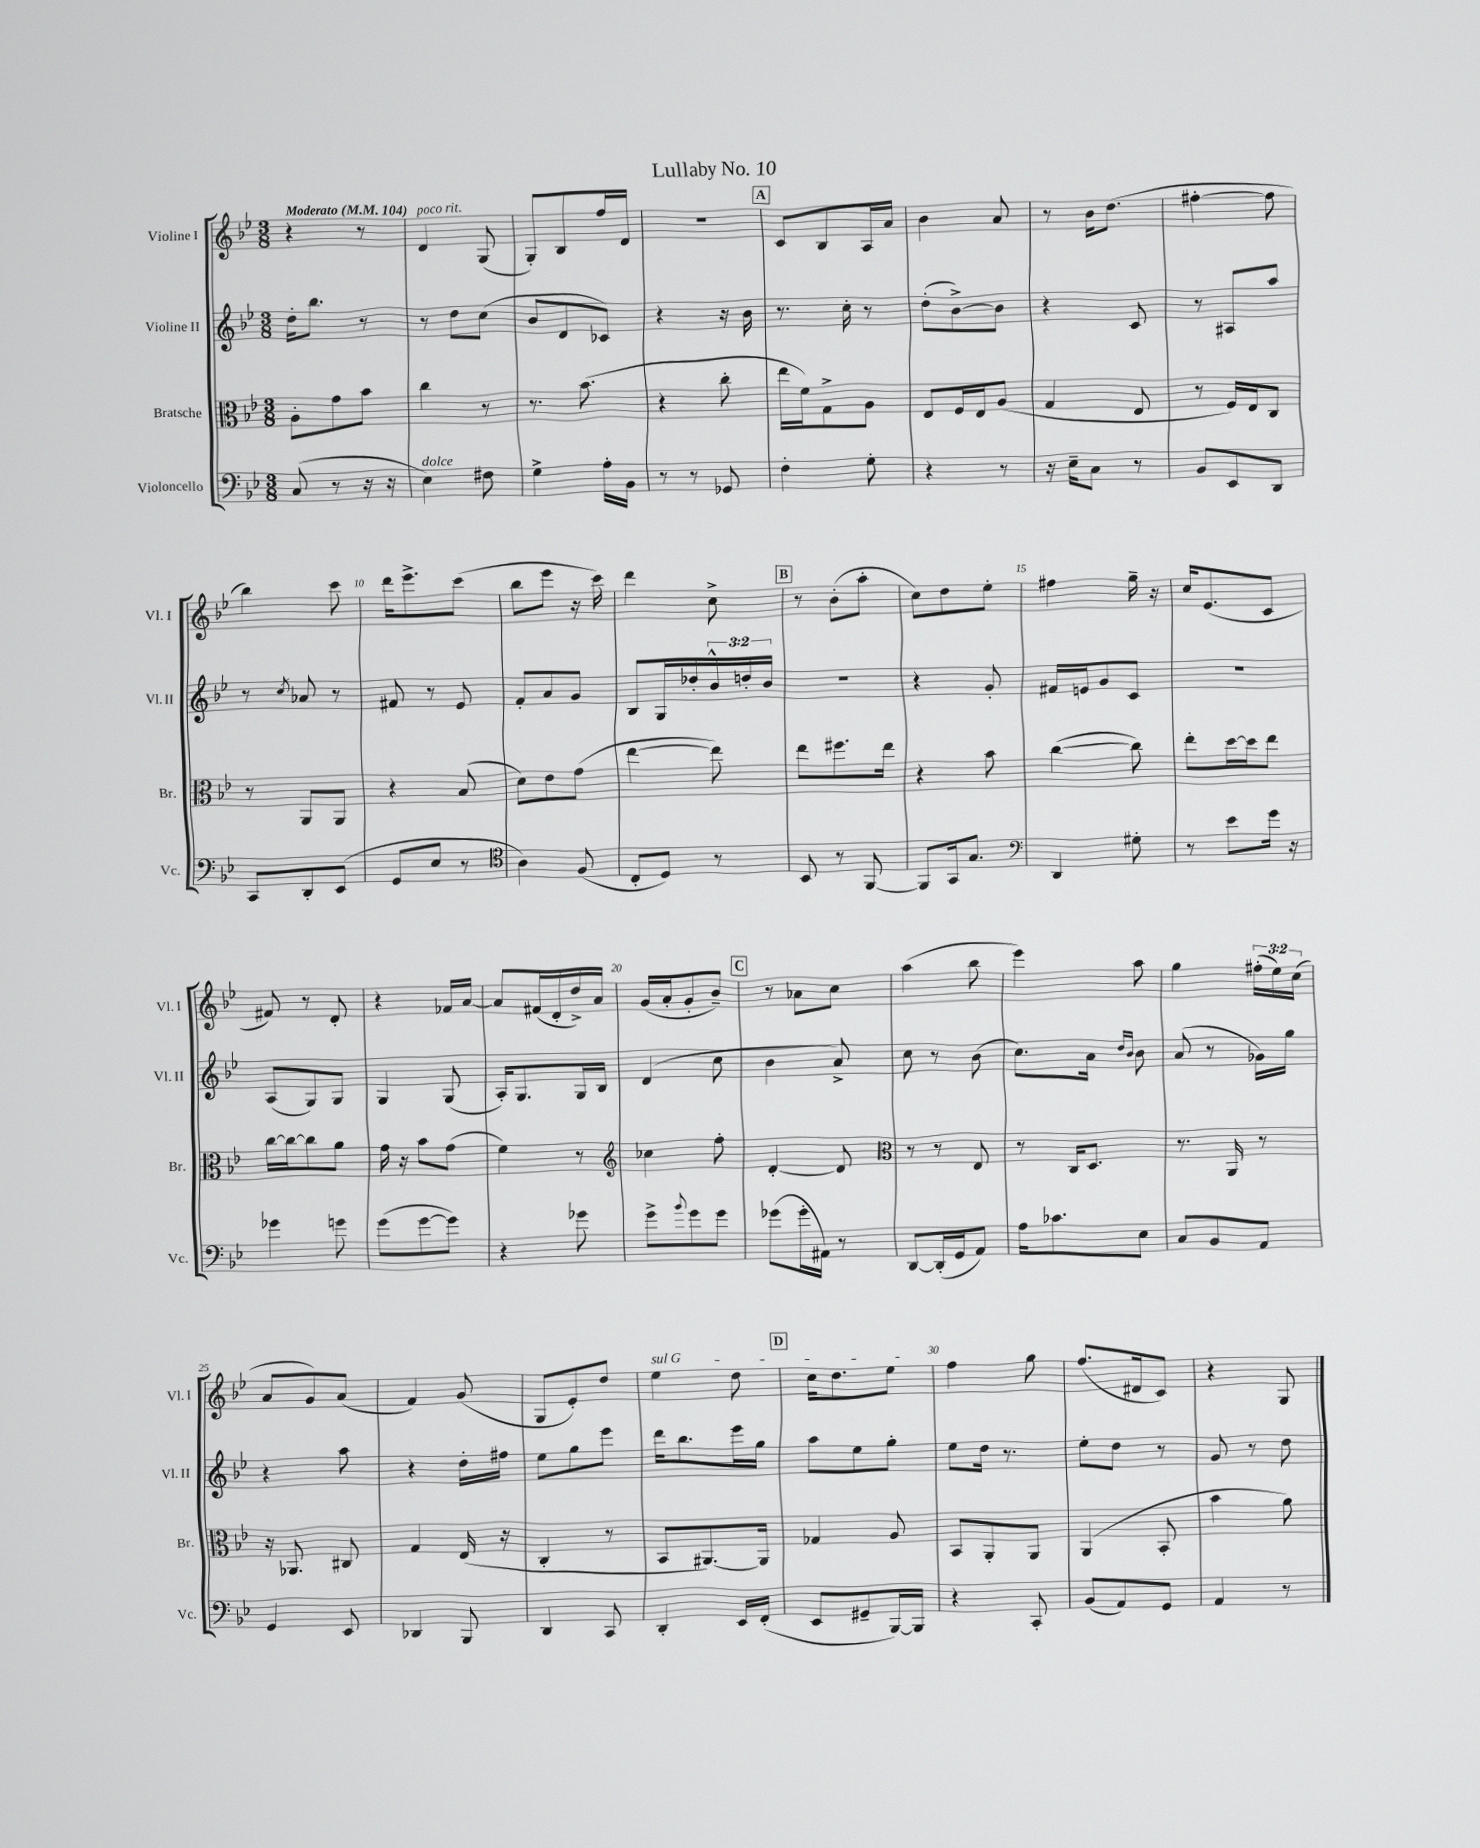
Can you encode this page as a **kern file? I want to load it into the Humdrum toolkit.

**kern	**kern	**kern	**kern
*part4	*part3	*part2	*part1
*staff4	*staff3	*staff2	*staff1
*I"Violoncello	*I"Bratsche	*I"Violine II	*I"Violine I
*I'Vc.	*I'Br.	*I'Vl. II	*I'Vl. I
*clefF4	*clefC3	*clefG2	*clefG2
*k[b-e-]	*k[b-e-]	*k[b-e-]	*k[b-e-]
*M3/8	*M3/8	*M3/8	*M3/8
*MM104	*MM104	*MM104	*MM104
=1	=1	=1	=1
!	!	!	!LO:TX:a:B:t=Moderato
(8C/	8A'\L	16dd'\KL	4r
.	.	8.bb-\J	.
8r	8g\	.	.
16r	8b-\J	8r	8r
16r	.	.	.
=2	=2	=2	=2
!	!	!	!LO:TX:a:i:t=poco rit.
!LO:TX:a:i:t=dolce	!	!	!
4E-\)	4cc\	8r	4d/
.	.	8dd\L	.
8F#X\	8r	(8cc\J	(8G/
=3	=3	=3	=3
4G^\	8.r	8b-/L	8G'/L)
.	.	8d/	8B-/
.	(8.b-\	.	.
16A'\LL	.	8c-X/J)	16ff/L
16BB-\JJ	.	.	16d/JJ
=4	=4	=4	=4
8r	4r	4r	4.r
8r	.	.	.
8GG-X/	8cc'\	16r	.
.	.	16b-\	.
!!LO:REH:place=s1:t=A
=5	=5	=5	=5
4F'\	16ee-\LL	8.r	8c/L
.	16f\J)	.	.
.	8G^\	.	8B-/
.	.	16cc'\	.
8G'\	8A\J	8r	16A/L
.	.	.	16a/JJ
=6	=6	=6	=6
4r	8E-/L	(8dd'\L	4b-\
.	16F/L	[8b-^\)	.
.	16E-/J	.	.
8r	(8A/J	8b-\J]	8a/
=7	=7	=7	=7
16r	4G/	4r	8r
16E-~\KL	.	.	.
8C\J	.	.	16b-\KL
.	.	.	(8.dd\J
8r	8E-/	8c/	.
=8	=8	=8	=8
8BB-/L	8r	8r	[4ff#X'\
8EE-/	16F/LL)	8A#X/L	.
.	16E-/J	.	.
8DD/J	8C/J	8aa/J	8ff#\]
!!LO:LB:g=z
=9	=9	=9	=9
8CC/L	8r	8r	4bb-\)
.	.	8qcc/	.
8DD'/	8AA/L	8a-X/	.
(8EE-/J	8AA/J	8r	8ccc\
=10	=10	=10	=10
8GG/L	4r	8f#X/	16ddd\KL
.	.	.	8.eee-^\
8E-/J	.	8r	.
8r	(8B-/	8e-/	(8ccc\J
=11	=11	=11	=11
*clefC4	*	*	*
4A\)	8d\L)	8f'/L	8bb-\L
.	8e-\	8a/	8eee-\J
(8F/	(8g\J	8g/J	16r
.	.	.	16ccc\)
=12	=12	=12	=12
8C'/L	[4ee-\	8B-/L	4ddd\
8D/J)	.	16G/L	.
.	.	16dd-X'/	.
8r	8ee-\])	24b-^^/	8cc^\
.	.	24ddn'/	.
.	.	24b-/JJ	.
!!LO:REH:place=s1:t=B
=13	=13	=13	=13
8BB-/	8ee-\L	4.r	8r
8r	8.ff#X\	.	(8b-'\L
[8FF/	.	.	8aa'\J
.	16ee-\Jk	.	.
=14	=14	=14	=14
8FF/L]	4r	4r	8cc\L)
16GG/k	.	.	8dd\
8.G/J	.	.	.
.	8b-\	8g'/	8ee-'\J
=15	=15	=15	=15
*clefF4	*	*	*
4DD/	([4cc\	16f#X/LL	4ff#X\
.	.	16en/J	.
.	.	8g/	.
8G#X'\	8cc\])	8c/J	16gg~\
.	.	.	16r
=16	=16	=16	=16
8r	8ee-'\L	4.r	16cc/KL
.	.	.	(8.e-/
8e-\L	[16dd\L	.	.
.	16dd\J]	.	.
16g\Jk	8ee-\J	.	8c/J
16r	.	.	.
!!LO:LB:g=z
=17	=17	=17	=17
4g-X\	[16cc\LL	(8A/L	8f#X/)
.	16cc\J_	.	.
.	8cc\]	8G/)	8r
8gn\	8a\J	8G/J	8d'/
=18	=18	=18	=18
(8g\L	16g\	4G/	4r
.	16r	.	.
[8g\	8b-\L	.	.
8g\J])	(8g\J	(8G/	16f-X/LL
.	.	.	[16a/JJ
=19	=19	=19	=19
4r	4f\)	16A'/KL)	8a/L]
.	.	8.G/	.
.	.	.	(16f#X/L
.	.	.	16d'/
8g-X\	8r	16G/L	16dd^/)
.	.	16B-/JJ	16a/JJ
=20	=20	=20	=20
*	*clefG2	*	*
8g^\L	4cc-X\	(4d/	(16g/LL
.	.	.	16a'/J
8qqb-/	.	.	.
8g\	.	.	8g'/
8g\J	8ff'\	8cc\	8b-~/J)
!!LO:REH:place=s1:t=C
=21	=21	=21	=21
(8g-X\L	[4d'/	4b-\	8r
16g-'\L	.	.	8a-X\L
16AA#X\JJ)	.	.	.
8r	8d/]	8a^/)	8cc\J
=22	=22	=22	=22
*	*clefC3	*	*
[8DD/L	8r	8cc\	(4aa\
(16DD'/L]	8r	8r	.
16GG/J	.	.	.
8AA/J)	8E-/	(8b-\	8bb-\
=23	=23	=23	=23
16A\KL	8r	8.cc\L)	4eee-\)
8.c-X\	.	.	.
.	16C/KL	.	.
.	8.D/J	16a\Jk	.
.	.	16qqdd/LL	.
.	.	16qqb-/JJ	.
8E-\J	.	8b-\	8aa\
=24	=24	=24	=24
8C/L	8.r	(8a/	4gg\
8BB-/	.	8r	.
.	16AA/	.	.
8AA/J	8r	16g-X\LL)	(24ff#X'\LL
.	.	.	24ee-\)
.	.	16gg\JJ	.
.	.	.	(24cc\JJ
!!LO:LB:g=z
=25	=25	=25	=25
4GG/	16r	4r	8a/L
.	8.AA-X/	.	.
.	.	.	8g/)
8EE-/	8C#X/	8aa\	(8a/J
=26	=26	=26	=26
4DD-X/	4G/	4r	4f/)
8BBB-/	(16E-/	16dd'\LL	(8g/
.	16r	16ff#X\JJ	.
=27	=27	=27	=27
4DD/	4C'/	8ee-\L	8G/L
.	.	8gg\	8e-'/)
8CC/	8r	8eee-\J	8dd/J
=28	=28	=28	=28
!	!	!	!LO:TX:a:i:t=sul G
4DD'/	8BB-/L	16ddd\KL	4ee-\
.	.	8.bb-\	.
.	[8.AA#X/)	.	.
16EE-/LL	.	16eee-\L	8dd\
(16FF'/JJ	16AA#/Jk]	16gg\JJ	.
!!LO:REH:place=s1:t=D
=29	=29	=29	=29
8EE-/L	4G-X/	8aa\L	16cc\KL
.	.	.	8.dd\
8GG#X~/	.	8ee-\	.
[16BBB-/L)	8A/	8gg'\J	8ee-\J
16BBB-/JJ]	.	.	.
=30	=30	=30	=30
4r	8BB-/L	8ee-\L	4ff\
.	8AA'/	16dd\Jk	.
.	.	8.r	.
8CC'/	8AA/J	.	8gg\
=31	=31	=31	=31
(8BB-/L	(4AA/	8ee-'\L	(8.ff/L
8AA/)	.	8dd\J	.
.	.	.	16d#X/k
8GG/J	8BB-'/	8r	8c/J)
=32	=32	=32	=32
4AA/	4b-\	8g/	4r
.	.	8r	.
8r	8a\)	8dd\	8G/
==	==	==	==
*-	*-	*-	*-
